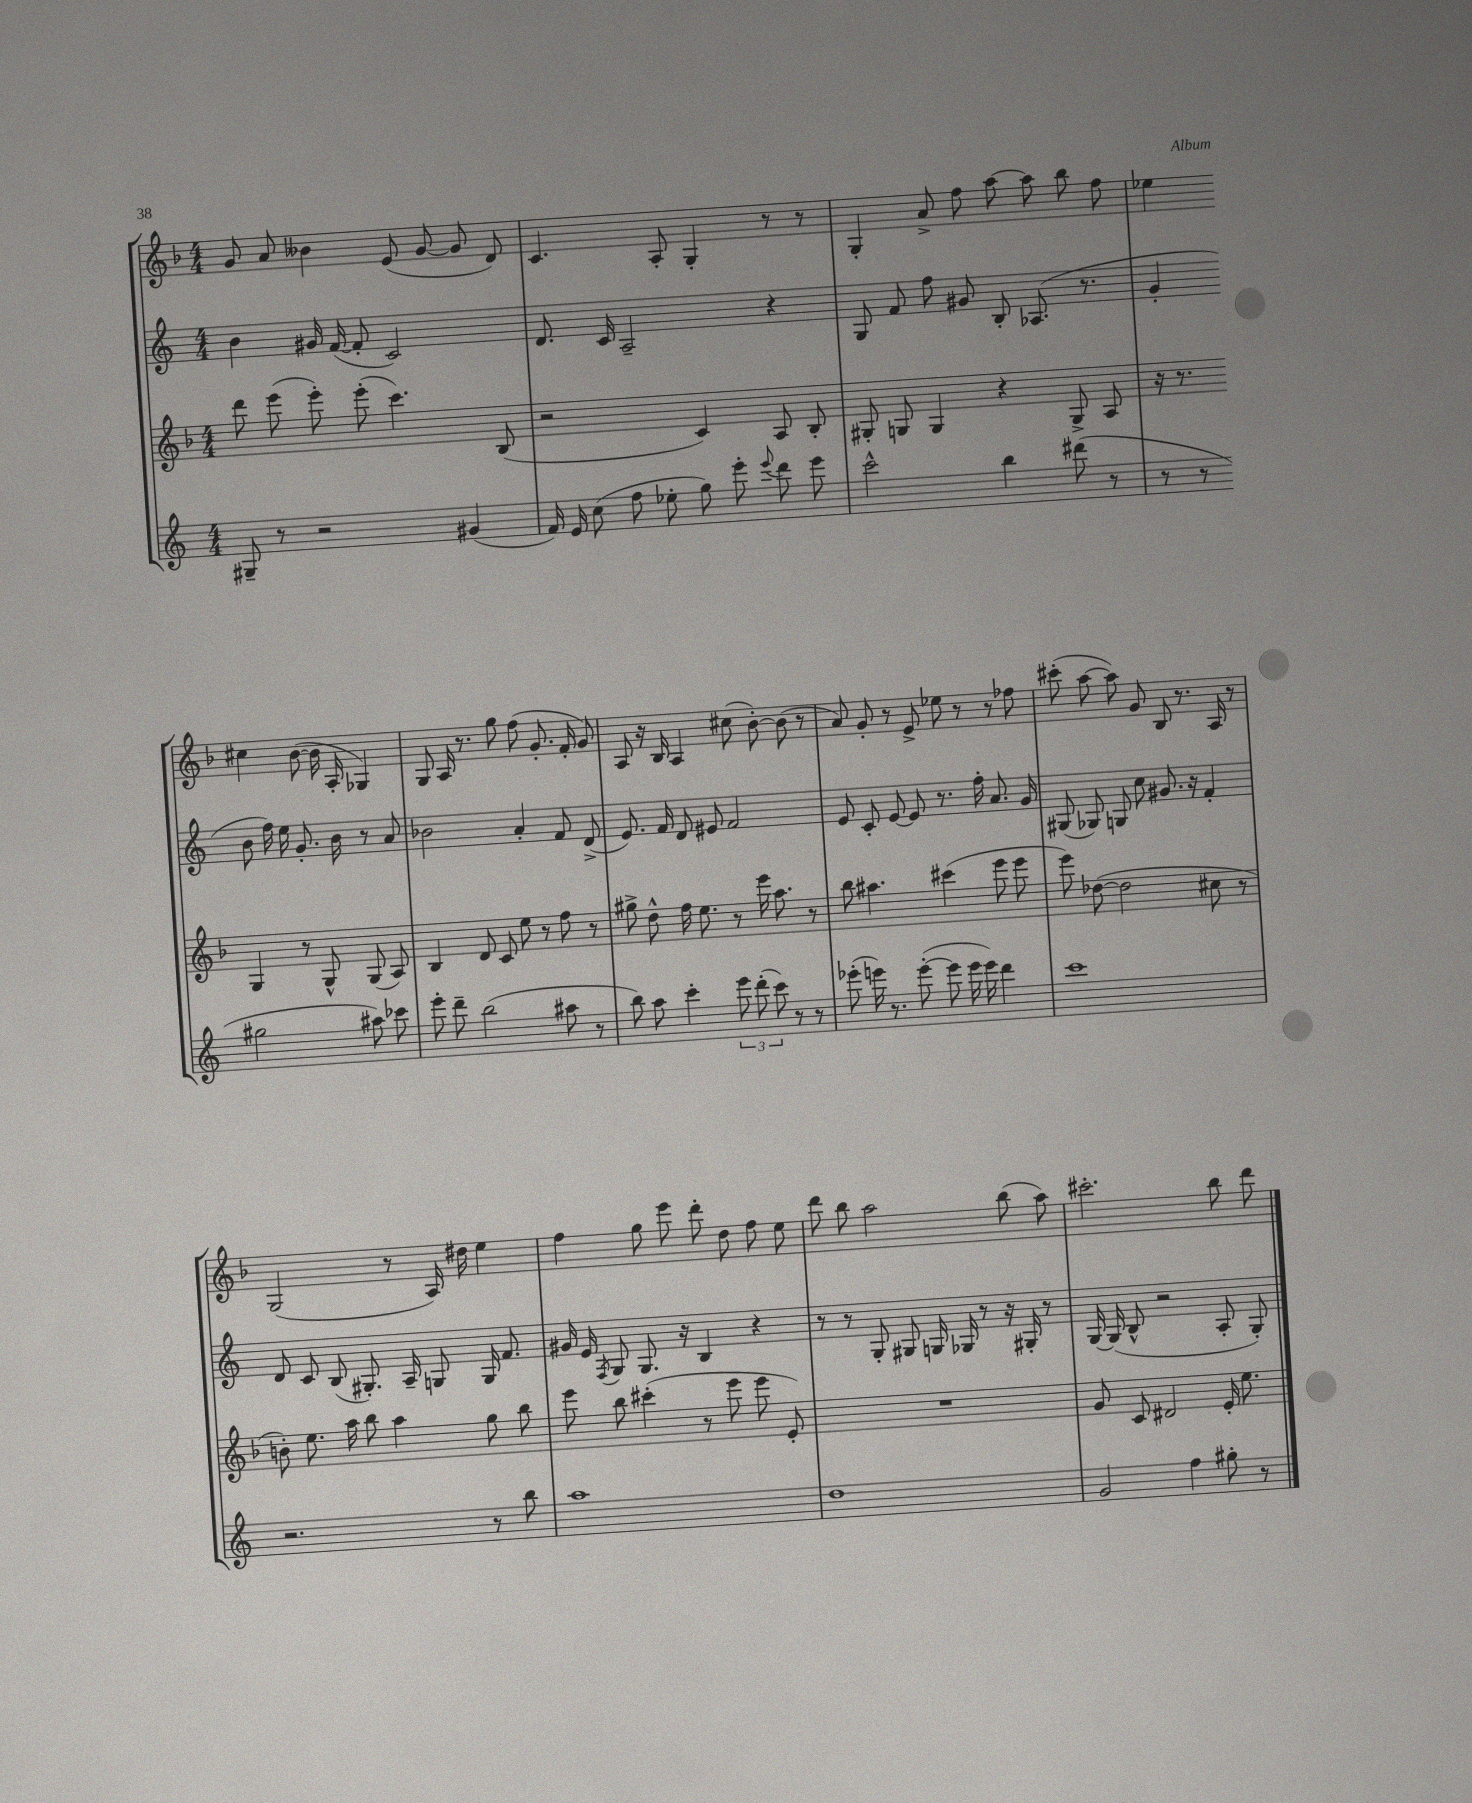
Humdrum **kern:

**kern	**kern	**kern	**kern
*part4	*part3	*part2	*part1
*staff4	*staff3	*staff2	*staff1
*clefG2	*clefG2	*clefG2	*clefG2
*k[]	*k[b-]	*k[]	*k[b-]
*M4/4	*M4/4	*M4/4	*M4/4
=9	=9	=9	=9
8G#X~/	8ddd\	4b\	8g/
8r	(8eee\	.	8a/
2r	8eee'\)	16g#X/	4b--X\
.	.	([16f/	.
.	(8eee'\	8f'/]	.
.	4.ccc\)	2c/)	(8e/
.	.	.	[8g/
(4g#X/	.	.	8g/]
.	(8B-/	.	8d/)
=10	=10	=10	=10
16f/)	2r	8.d/	4.c/
16e/	.	.	.
(8cc\	.	.	.
.	.	16c/	.
8ff\	.	2A~/	.
8ee-X'\	.	.	8A'/
8gg\)	4c/)	.	4G'/
8eee'\	.	.	.
8qqeee/	.	.	.
8ddd\	8A/	4r	8r
8eee\	8B-'/	.	8r
=11	=11	=11	=11
2ccc^^\	8G#X'/	8G/	4G'/
.	8Gn/	8f/	.
.	4G/	8ff\	8a^/
.	.	8g#X/	8ff\
4bb\	4r	8B'/	[8aa\
.	.	(8.A-X/	8aa\]
(8ddd#X\	8G^/	.	8bb-\
.	.	8.r	.
8r	8A/	.	8ff\
=12	=12	=12	=12
8r	16r	4g'/	4ee-X\
.	8.r	.	.
8r	.	.	.
2gg#X\	4G/	8b\	4cc#X\
.	.	16ff\)	.
.	.	16ee\	.
.	8r	8.g'/	([8b-\
.	8G^^/	.	16b-\]
.	.	16b\	16A'/
8aa#X\)	(8G/	8r	4G-X/)
8ccc-X\	8A/)	8a/	.
!!LO:LB:g=z
=13	=13	=13	=13
8eee'\	4B-/	2b-X\	8G/
8ddd~\	.	.	16A/
.	.	.	8.r
(2bb\	8d/	.	.
.	8c/	.	8gg\
.	8ee\	4a'/	(8ff\
.	8r	.	8.g'/
8aa#X\	8ff\	8f/	.
.	.	.	16f'/
8r	8r	(8d^/	8g/)
=14	=14	=14	=14
8bb\)	8gg#X^\	8.e/)	8A/
8aa\	8dd^^\	.	16r
.	.	16f/	16B-/
4ccc'\	16ff\	8d/	4A/
.	8.ee\	.	.
.	.	8e#X/	.
12eee\	8r	2f/	(8cc#X\
(12ddd'\	.	.	.
.	16eee\	.	[8b-'\)
12ccc\)	.	.	.
.	8.aa\	.	.
8r	.	.	(8b-\]
8r	8r	.	8r
=15	=15	=15	=15
(8eee-X'\	8bb-\	8e/	8a/)
16eeen\)	4.aa#X\	8c'/	8g'/
8.r	.	.	.
.	.	[8e/	8r
([8eee'\	.	8e/]	8e^/
8eee\]	(4ccc#X\	8.r	8ee-X\
16eee\	.	.	8r
16eee\)	.	16ff'\	.
4ddd\	8eee\	8.a/	8r
.	8eee\	.	8ff-X\
.	.	16g/	.
=16	=16	=16	=16
1ccc	8eee\)	(8G#X/	(8ccc#X'\
.	([8dd-X\	8G-X/)	[8aa\
.	2dd-\]	8Gn/	8aa\])
.	.	8cc\	8g/
.	.	8.g#X/	8B-/
.	.	.	8.r
.	.	16r	.
.	8cc#X\	4f'/	.
.	.	.	16A/
.	8r	.	8r
!!LO:LB:g=z
=17	=17	=17	=17
2.r	8bn'\)	8d/	(2G/
.	8.ee\	8c/	.
.	.	(8B/	.
.	16aa\	.	.
.	8bb-\	8.G#X'/)	.
.	4aa\	.	8r
.	.	16A~/	.
.	.	8Gn/	16A/)
.	.	.	16dd#X\
8r	8gg\	16G/	4ee\
.	.	8.f/	.
8bb\	8bb-\	.	.
=18	=18	=18	=18
1aa	8eee\	16g#X/	4ff\
.	.	16e/	.
.	.	8qF/	.
.	8bb-\	8G/	.
.	(4ccc#X'\	8.G/	8gg\
.	.	.	8eee\
.	.	16r	.
.	8r	4B/	8ddd'\
.	8eee\	.	8dd\
.	8eee\	4r	8ff\
.	8e'/)	.	8ee\
=19	=19	=19	=19
1dd	1r	8r	8ddd\
.	.	8r	8bb-\
.	.	8G'/	2aa\
.	.	8G#X/	.
.	.	16Gn/	.
.	.	16G-X/	.
.	.	8r	.
.	.	16r	(8bb-\
.	.	16G#X'/	.
.	.	8r	8aa\)
=20	=20	=20	=20
2g/	8g/	[16G/	2.ccc#X'\
.	.	(16G/]	.
.	8c/	8B^^/	.
.	2d#X/	2r	.
4ff\	.	.	.
8gg#X'\	16e'/	8A'/	8bb-\
.	8.ee\	.	.
8r	.	8G'/)	8ddd\
==	==	==	==
*-	*-	*-	*-
